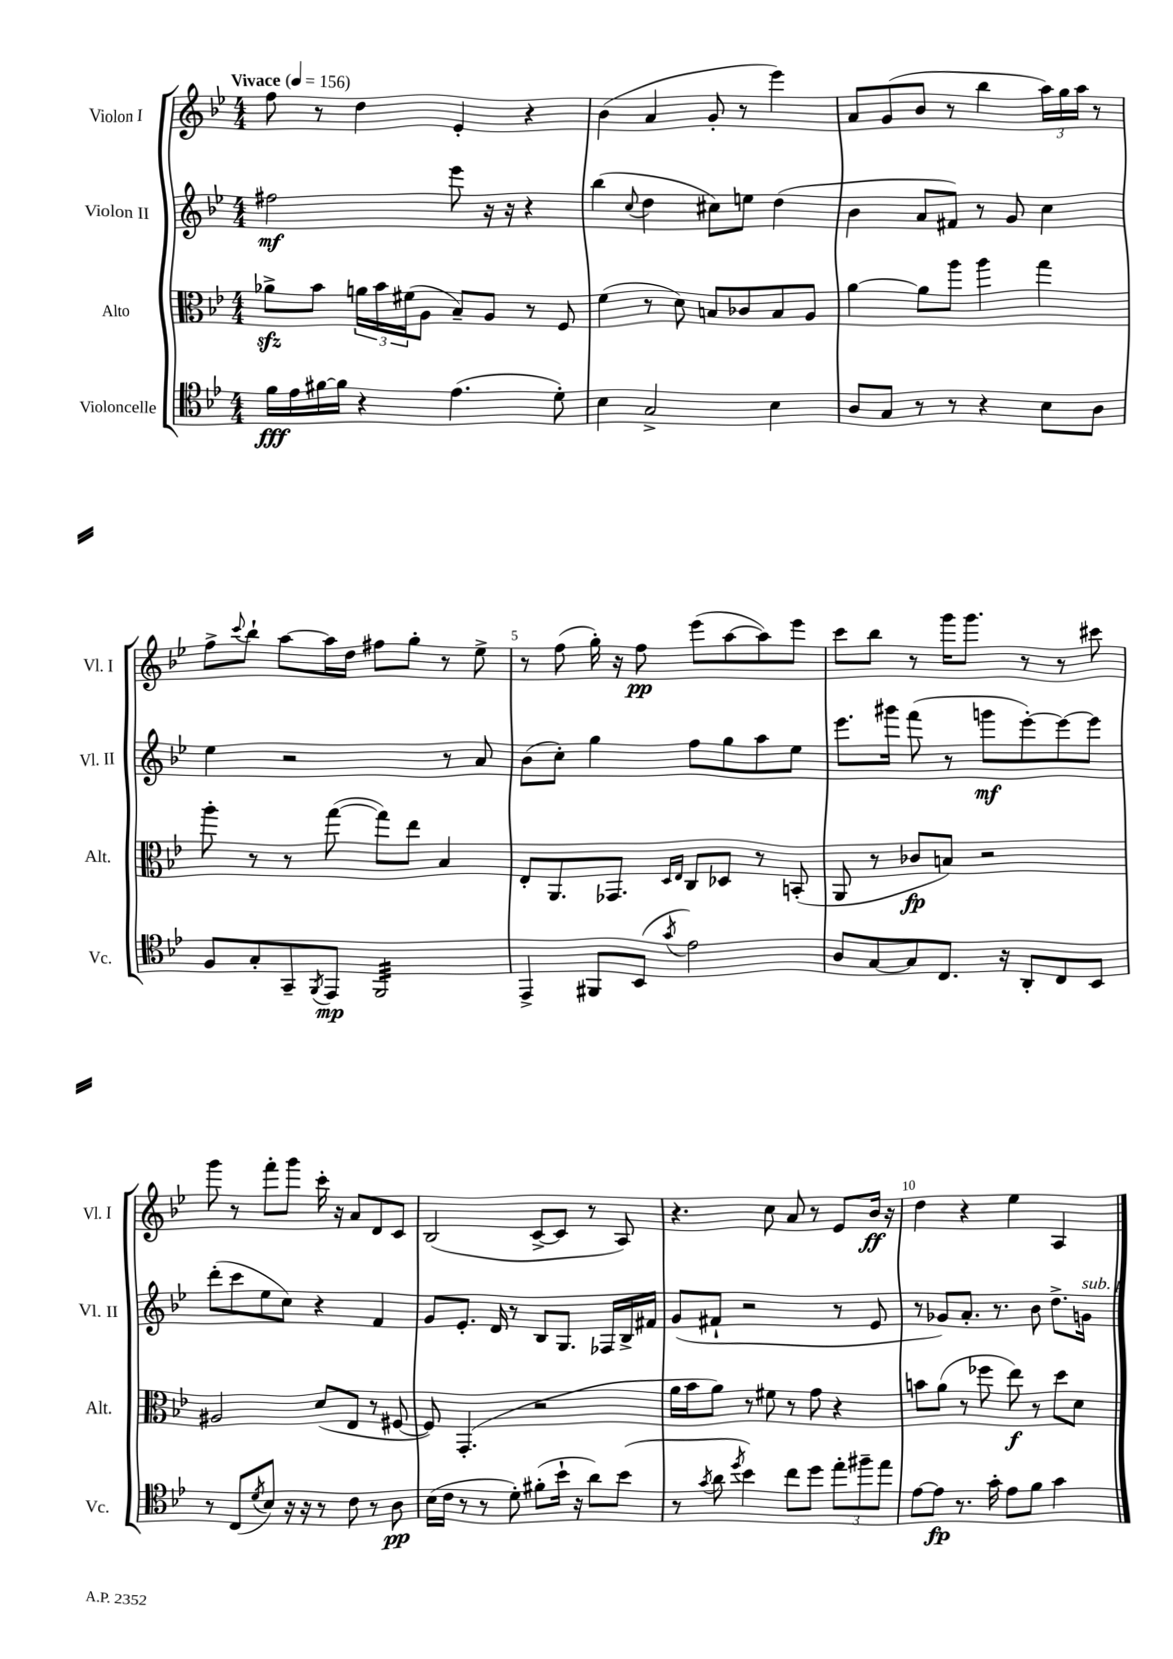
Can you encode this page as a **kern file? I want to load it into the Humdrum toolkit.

**kern	**dynam	**kern	**dynam	**kern	**dynam	**kern	**dynam
*part4	*part4	*part3	*part3	*part2	*part2	*part1	*part1
*staff4	*staff4	*staff3	*staff3	*staff2	*staff2	*staff1	*staff1
*I"Violoncelle	*	*I"Alto	*	*I"Violon II	*	*I"Violon I	*
*I'Vc.	*	*I'Alt.	*	*I'Vl. II	*	*I'Vl. I	*
*clefC4	*	*clefC3	*	*clefG2	*	*clefG2	*
*k[b-e-]	*	*k[b-e-]	*	*k[b-e-]	*	*k[b-e-]	*
*M4/4	*	*M4/4	*	*M4/4	*	*M4/4	*
*MM156	*	*MM156	*	*MM156	*	*MM156	*
=1	=1	=1	=1	=1	=1	=1	=1
!	!	!	!	!	!	!LO:TX:a:B:t=Vivace	!
16f\LL	fff	8a-Xzz^\L	.	2ff#X\	mf	8ff\	.
16e-\	.	.	.	.	.	.	.
[16f#X\	.	8b-\J	.	.	.	8r	.
16f#\JJ]	.	.	.	.	.	.	.
4r	.	24an\LL	.	.	.	4dd\	.
.	.	24b-\	.	.	.	.	.
.	.	(24f#X\J	.	.	.	.	.
.	.	8A\J	.	.	.	.	.
(4.e-\	.	8B-~/L)	.	8eee-\	.	4e-'/	.
.	.	8A/J	.	16r	.	.	.
.	.	.	.	16r	.	.	.
.	.	8r	.	4r	.	4r	.
8d'\)	.	8F/	.	.	.	.	.
=2	=2	=2	=2	=2	=2	=2	=2
4B-\	.	(4f\	.	(4bb-\	.	(4b-\	.
.	.	.	.	8qqcc/	.	.	.
2G^/	.	8r	.	4dd\	.	4a/	.
.	.	8d\)	.	.	.	.	.
.	.	8Bn/L	.	8cc#X\L)	.	8g'/	.
.	.	8c-X/	.	8een\J	.	8r	.
4B-\	.	8B/	.	(4dd\	.	4eee-\)	.
.	.	8A/J	.	.	.	.	.
=3	=3	=3	=3	=3	=3	=3	=3
8A/L	.	[4a\	.	4b-\	.	8a/L	.
8G/J	.	.	.	.	.	(8g/	.
8r	.	8a\L]	.	8a/L	.	8b-/J	.
8r	.	8aa\J	.	8f#X/J)	.	8r	.
4r	.	4aa\	.	8r	.	4bb-\	.
.	.	.	.	8g/	.	.	.
8B-\L	.	4gg\	.	4cc\	.	24aa\LL)	.
.	.	.	.	.	.	24gg\	.
.	.	.	.	.	.	24aa\JJ	.
8A\J	.	.	.	.	.	8r	.
!!LO:LB:g=z
=4	=4	=4	=4	=4	=4	=4	=4
8F/L	.	8aa'\	.	4ee-\	.	8ff^\L	.
.	.	.	.	.	.	8qqccc/	.
8G'/	.	8r	.	.	.	8bb-`\J	.
8GG~/	.	8r	.	2r	.	[8aa\L	.
8qFF/	.	.	.	.	.	.	.
8EE-/J	mp	([8gg\	.	.	.	16aa\L]	.
.	.	.	.	.	.	16dd\JJ	.
*tremolo	*	*	*	*	*	*	*
32FF/LLL	.	8gg\L])	.	.	.	8ff#X\L	.
32FF/	.	.	.	.	.	.	.
32FF/	.	.	.	.	.	.	.
32FF/	.	.	.	.	.	.	.
32FF/	.	8ee-\J	.	.	.	8gg'\J	.
32FF/	.	.	.	.	.	.	.
32FF/	.	.	.	.	.	.	.
32FF/	.	.	.	.	.	.	.
32FF/	.	4B-/	.	8r	.	8r	.
32FF/	.	.	.	.	.	.	.
32FF/	.	.	.	.	.	.	.
32FF/	.	.	.	.	.	.	.
32FF/	.	.	.	8a/	.	8ee-^\	.
32FF/	.	.	.	.	.	.	.
32FF/	.	.	.	.	.	.	.
32FF/JJJ	.	.	.	.	.	.	.
*Xtremolo	*	*	*	*	*	*	*
=5	=5	=5	=5	=5	=5	=5	=5
4EE-^/	.	8E-'/L	.	(8b-\L	.	8r	.
.	.	8.AA/	.	8cc'\J)	.	(8ff\	.
8FF#X/L	.	.	.	4gg\	.	16gg'\)	.
.	.	8.GG-X/J	.	.	.	16r	.
(8BB-/J	.	.	.	.	.	8ff\	pp
.	.	16qqD/LL	.	.	.	.	.
8qg/	.	16qqE-/JJ	.	.	.	.	.
2e-\)	.	8C/L	.	8ff\L	.	(8eee-\L	.
.	.	8D-X/J	.	8gg\	.	[8aa\	.
.	.	8r	.	8aa\	.	8aa\])	.
.	.	(8BBn'/	.	8ee-\J	.	8eee-\J	.
=6	=6	=6	=6	=6	=6	=6	=6
8A/L	.	8AA/	.	8.eee-\L	.	8ccc\L	.
[8G/	.	8r	.	.	.	8bb-\J	.
.	.	.	.	16ggg#X\Jk	.	.	.
8G/]	.	8c-X/L	fp	(8fff\	.	8r	.
8.C/J	.	8Bn/J)	.	8r	.	16ggg\KL	.
.	.	.	.	.	.	8.ggg\J	.
.	.	2r	.	8gggn\L	mf	.	.
16r	.	.	.	.	.	.	.
8AA'/L	.	.	.	[8eee-'\)	.	8r	.
8C/	.	.	.	8eee-\_	.	8r	.
8BB-/J	.	.	.	8eee-\J]	.	8ccc#X\	.
!!LO:LB:g=z
=7	=7	=7	=7	=7	=7	=7	=7
8r	.	2A#X/	.	(8ddd'\L	.	8ggg\	.
(8C/L	.	.	.	8ccc\	.	8r	.
8qd/	.	.	.	.	.	.	.
8B-/J)	.	.	.	8ee-\	.	8fff'\L	.
16r	.	.	.	8cc\J)	.	8ggg\J	.
16r	.	.	.	.	.	.	.
8r	.	(8d/L	.	4r	.	16ccc'\	.
.	.	.	.	.	.	16r	.
8c\	.	8E-/J	.	.	.	8a/L	.
8r	.	8r	.	4f/	.	8d/	.
8A\	pp	[8F#X/	.	.	.	8c/J	.
=8	=8	=8	=8	=8	=8	=8	=8
(16B-\LL	.	8F#/])	.	8g/L	.	(2B-/	.
16c\JJ	.	.	.	.	.	.	.
8r	.	(4.GG'/	.	8.e-'/J	.	.	.
8r	.	.	.	.	.	.	.
.	.	.	.	16d/	.	.	.
8d'\)	.	.	.	8r	.	.	.
(8f#X'\L	.	2r	.	8B-/L	.	[8c^/L	.
16b-`\Jk	.	.	.	8.G/J	.	8c/J]	.
16r	.	.	.	.	.	.	.
8a\L)	.	.	.	.	.	8r	.
.	.	.	.	16F-X/LL	.	.	.
(8b-\J	.	.	.	16B-^/	.	8A/)	.
.	.	.	.	16f#X/JJ	.	.	.
=9	=9	=9	=9	=9	=9	=9	=9
8r	.	16a\LL	.	(8g/L	.	4.r	.
.	.	16b-\J	.	.	.	.	.
8qg/	.	.	.	.	.	.	.
8a\	.	8a\J)	.	8f#X`/J	.	.	.
8qdd/	.	.	.	.	.	.	.
4b-\)	.	8r	.	2r	.	.	.
.	.	8f#X\	.	.	.	8cc\	.
8cc\L	.	8r	.	.	.	8a/	.
8dd\J	.	8g\	.	.	.	8r	.
12ee-'\L	.	4r	.	8r	.	8e-/L	.
12ff#X~\	.	.	.	.	.	.	.
.	.	.	.	8e-/	.	16b-/Jk	ff
12ee-\J	.	.	.	.	.	.	.
.	.	.	.	.	.	16r	.
=10	=10	=10	=10	=10	=10	=10	=10
[8e-\L	.	8bn\L	.	8r	.	4dd\	.
8e-\J]	fp	(8a\J	.	8g-X/L)	.	.	.
8.r	.	8r	.	8.a'/J	.	4r	.
.	.	8ff-X\	.	.	.	.	.
16g'\	.	.	.	8.r	.	.	.
8e-\L	.	8ee-\)	f	.	.	4ee-\	.
8f\J	.	8r	.	8b-\	.	.	.
4g\	.	8dd\L	.	8.dd^\L	.	4A/	.
.	.	8d\J	.	.	.	.	.
!	!	!	!	!LO:TX:a:i:t=sub. p	!	!	!
.	.	.	.	16gn\Jk	.	.	.
==	==	==	==	==	==	==	==
*-	*-	*-	*-	*-	*-	*-	*-
